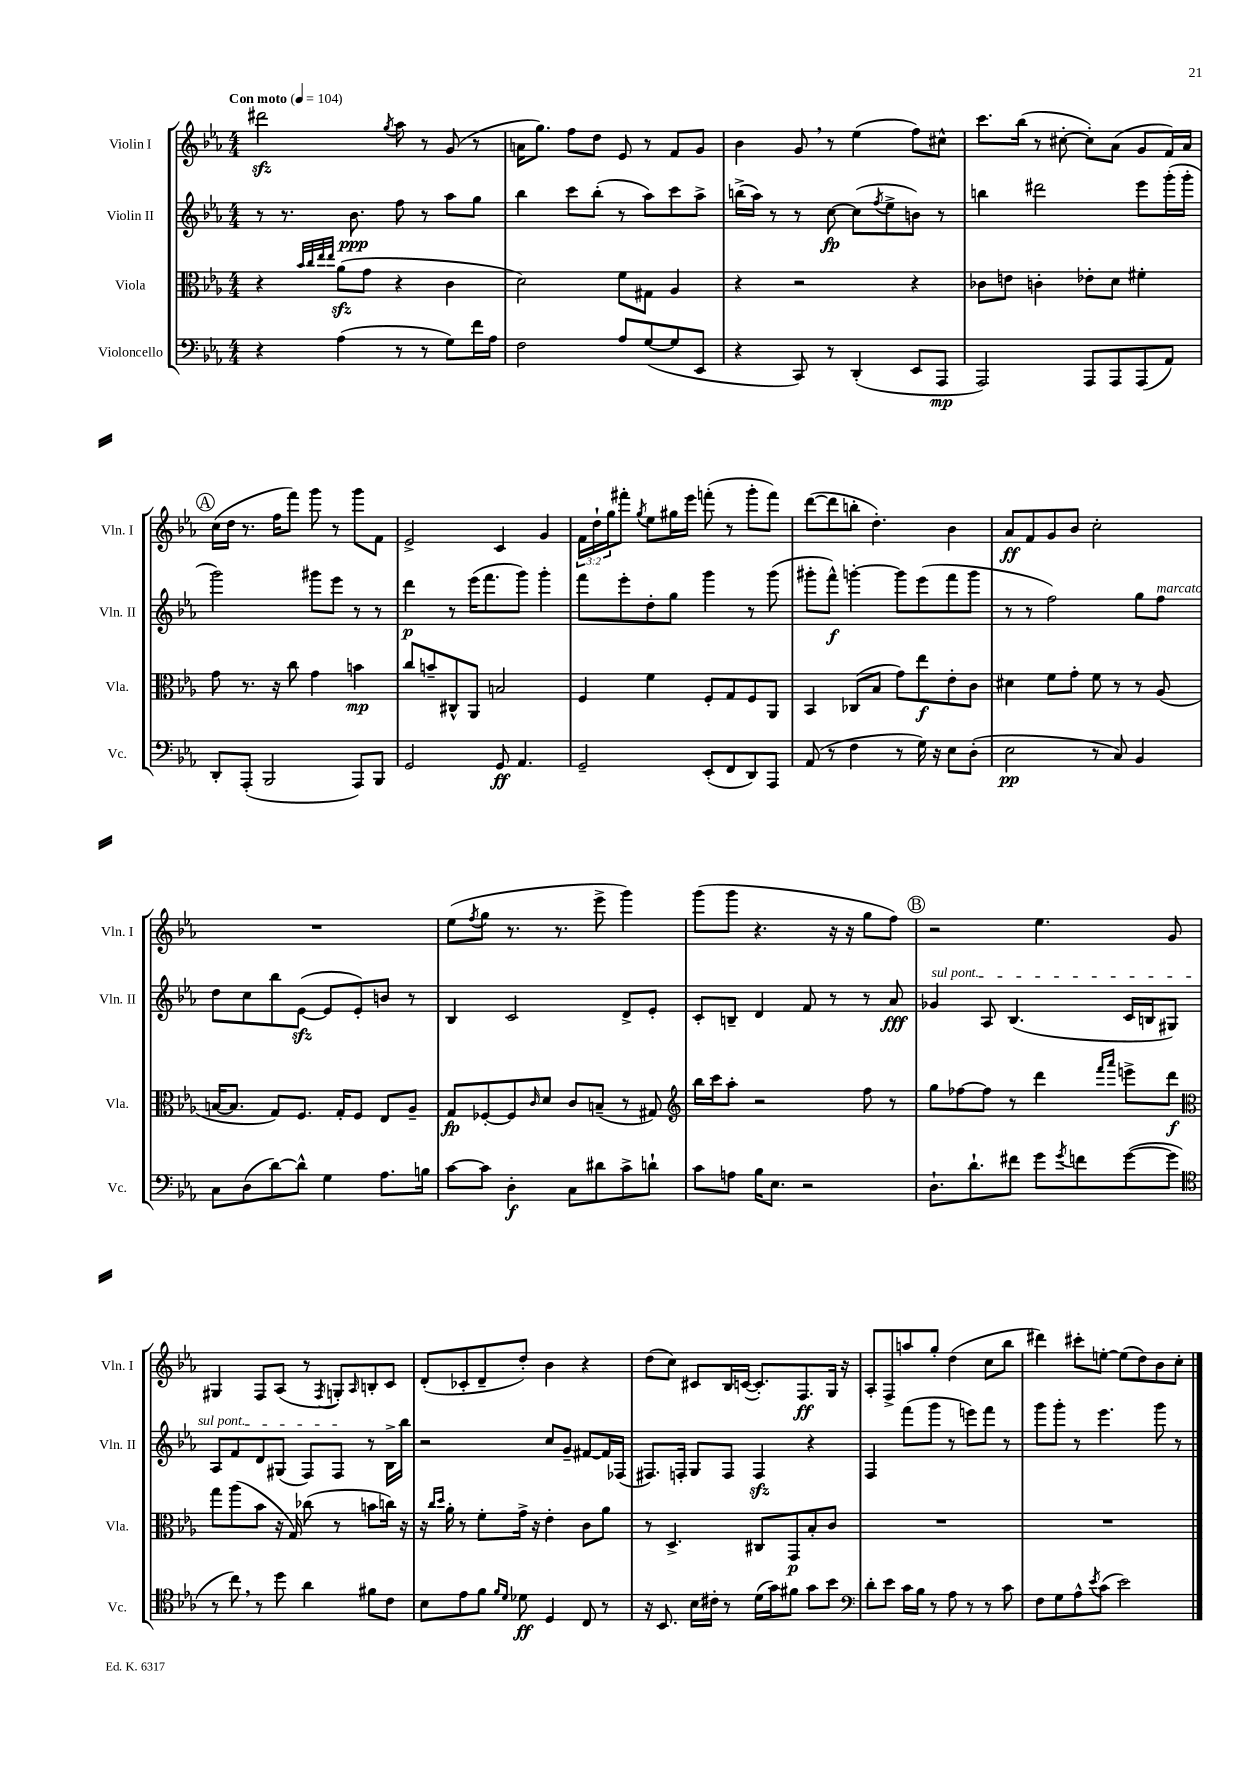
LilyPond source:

<<
\new StaffGroup <<
\new Staff = "s0" \with { instrumentName = "Violin I" shortInstrumentName = "Vln. I" } {
    \clef treble \key ees \major \numericTimeSignature \time 4/4 \override Staff.TupletNumber.text = #tuplet-number::calc-fraction-text \tempo "Con moto" 4 = 104
    dis'''2\sfz \acciaccatura { g''8 } aes''8 r8 g'8( r8 |
    a'16 g''8.) f''8 d''8 ees'8 r8 f'8 g'8 |
    bes'4 g'8 \breathe r8 ees''4( f''8) cis''8-^ |
    c'''8. bes''16( r8 cis''8~-. cis''8-.) aes'8( g'8 f'16) aes'16 |
    \mark \markup { \circle "A" } c''16( d''16 r8. f''16 f'''8) g'''8 r8 g'''8 f'8 |
    ees'2-> c'4 g'4 |
    \tuplet 3/2 { f'16 d''16-! g''16 } fis'''8-. \acciaccatura { g''8 } ees''8 gis''16 ees'''16 f'''8-.( r8 g'''8-. f'''8) |
    d'''8~( d'''8 b''8-. d''4.-.) bes'4 |
    aes'8\ff f'8 g'8 bes'8 c''2-. |
    R1 |
    ees''8( \acciaccatura { f''8 } g''8 r8. r8. ees'''8-> g'''4) |
    g'''8( g'''8 r4. r16 r16 g''8 f''8) |
    \mark \markup { \circle "B" } r2 ees''4. g'8 |
    gis4 f8 aes8( r8 \acciaccatura { f8 } g8-.) \grace { aes16 } b8-. c'8 |
    d'8-.( ces'8-. d'8-- d''8-.) bes'4 r4 |
    d''8( c''8) cis'8 bes16 c'16~( c'8.-.) f8.\ff g16 r16 |
    aes8-. f8-> a''8 g''8-. d''4( c''8 bes''8 |
    dis'''4) cis'''8-. e''8~-. e''8( d''8) bes'8 c''8-. \bar "|." |
}
\new Staff = "s1" \with { instrumentName = "Violin II" shortInstrumentName = "Vln. II" } {
    \clef treble \key ees \major \numericTimeSignature \time 4/4
    r8 r8. bes'8.\ppp f''8 r8 aes''8 g''8 |
    bes''4 c'''8 bes''8-.( r8 aes''8) c'''8 aes''8-> |
    b''16->( aes''16) r8 r8 c''8~\fp c''8( \acciaccatura { f''8 } ees''8-> b'8) r8 |
    b''4 dis'''2 ees'''8 g'''16-.( g'''16-. |
    \mark \markup { \circle "A" } g'''2) gis'''8 ees'''8 r8 r8 |
    d'''4\p r8 ees'''16( f'''8. g'''8) g'''4-. |
    f'''8 ees'''8-. d''8-. g''8 g'''4 r8 g'''8( |
    gis'''8-. f'''8-^\f) g'''4~-. g'''8 ees'''8( f'''8 g'''8 |
    r8 r8 f''2) g''8 f''8^\markup { \italic "marcato" } |
    d''8 c''8 bes''8 ees'8~\sfz( ees'8 ees'8-.) b'8 r8 |
    bes4 c'2 d'8-> ees'8-. |
    c'8-. b8-- d'4 f'8 r8 r8 aes'8\fff |
    \mark \markup { \circle "B" } \once \override TextSpanner.bound-details.left.text = \markup { \italic "sul pont." } ges'4\startTextSpan aes8 bes4.( c'16 b16 gis8) |
    aes8 f'8 d'8 gis8( f8) f8\stopTextSpan r8 bes16-> bes''16 |
    r2 c''8 g'8-- fis'8~ fis'16 fes16( |
    fis8.) f16-. g8 f8 f4\sfz r4 |
    f4 f'''8( g'''8 r8 e'''8) f'''8 r8 |
    g'''8 g'''8-. r8 ees'''4. g'''8 r8 \bar "|." |
}
\new Staff = "s2" \with { instrumentName = "Viola" shortInstrumentName = "Vla." } {
    \clef alto \key ees \major \numericTimeSignature \time 4/4
    r4 \grace { bes'32 c''32 ees''32 ees''32 } aes'8\sfz( g'8 r4 c'4 |
    d'2) f'8 gis8 aes4 |
    r4 r2 r4 |
    ces'8 e'8 c'4-. ees'8-. d'8 fis'4-. |
    \mark \markup { \circle "A" } g'8 r8. r16 c''8 g'4 b'4\mp |
    c''8 b'8-- cis8-^ aes,8 b2 |
    f4 f'4 f8-. g8 f8 aes,8 |
    bes,4 ces8( bes8 g'8) ees''8\f ees'8-. c'8 |
    dis'4 f'8 g'8-. f'8 r8 r8 aes8( |
    b16~ b8. g8) f8. g16-. f8 ees8 aes8-- |
    g8\fp fes8~-. fes8 \grace { c'16 } d'8 c'8 b8--( r8 gis8) |
    \clef treble bes''16 c'''16 aes''8-. r2 f''8 r8 |
    \mark \markup { \circle "B" } g''8 fes''8~ fes''8 r8 d'''4 \grace { f'''16 aes'''16 } e'''8-> d'''8\f |
    \clef alto g''8 aes''8( bes'8 r16 g16) ces''8( r8 b'8 c''16) r16 |
    r16 \grace { c''16 d''16 } aes'16-. r8 f'8-. g'16-> r16 ees'4-. c'8 aes'8 |
    r8 d4.-> cis8 g,8\p bes8-. c'8 |
    R1 |
    R1 \bar "|." |
}
\new Staff = "s3" \with { instrumentName = "Violoncello" shortInstrumentName = "Vc." } {
    \clef bass \key ees \major \numericTimeSignature \time 4/4
    r4 aes4( r8 r8 g8) f'16 aes16 |
    f2 aes8 g8~( g8 ees,8 |
    r4 c,8) r8 d,4-.( ees,8 aes,,8\mp |
    aes,,2) aes,,8 aes,,8 aes,,8( aes,8) |
    \mark \markup { \circle "A" } d,8-. aes,,8-.( bes,,2 aes,,8) bes,,8 |
    g,2 g,8\ff aes,4. |
    g,2-- ees,8-.( f,8 d,8) aes,,8 |
    aes,8( r8 f4 r8 g16) r16 ees8 d8-.( |
    ees2\pp r8 c8) bes,4 |
    c8 d8( d'8~) d'8-^ g4 aes8. b16 |
    c'8~ c'8 d4-.\f c8 dis'8 c'8-> d'8-! |
    c'8 a8 bes16 ees8. r2 |
    \mark \markup { \circle "B" } d8.-! d'8.-! fis'8 g'8 \acciaccatura { g'8 } f'8 g'8~( g'8 |
    \clef tenor r8 c''8) \breathe r8 d''8 aes'4 fis'8 c'8 |
    bes8 ees'8 f'8 \grace { f'16 d'16 } des'8\ff d4 c8 r8 |
    r16 bes,8. bes16 cis'16-. r8 d'16( g'16) fis'8 g'8 bes'8 |
    \clef bass d'8-. ees'8 c'16 bes16 r8 aes8 r8 r8 c'8 |
    f8 g8 aes8-^ \acciaccatura { ees'8 } c'8( ees'2) \bar "|." |
}
>>
>>
\layout { \context { \Score \remove "Bar_number_engraver" } }
